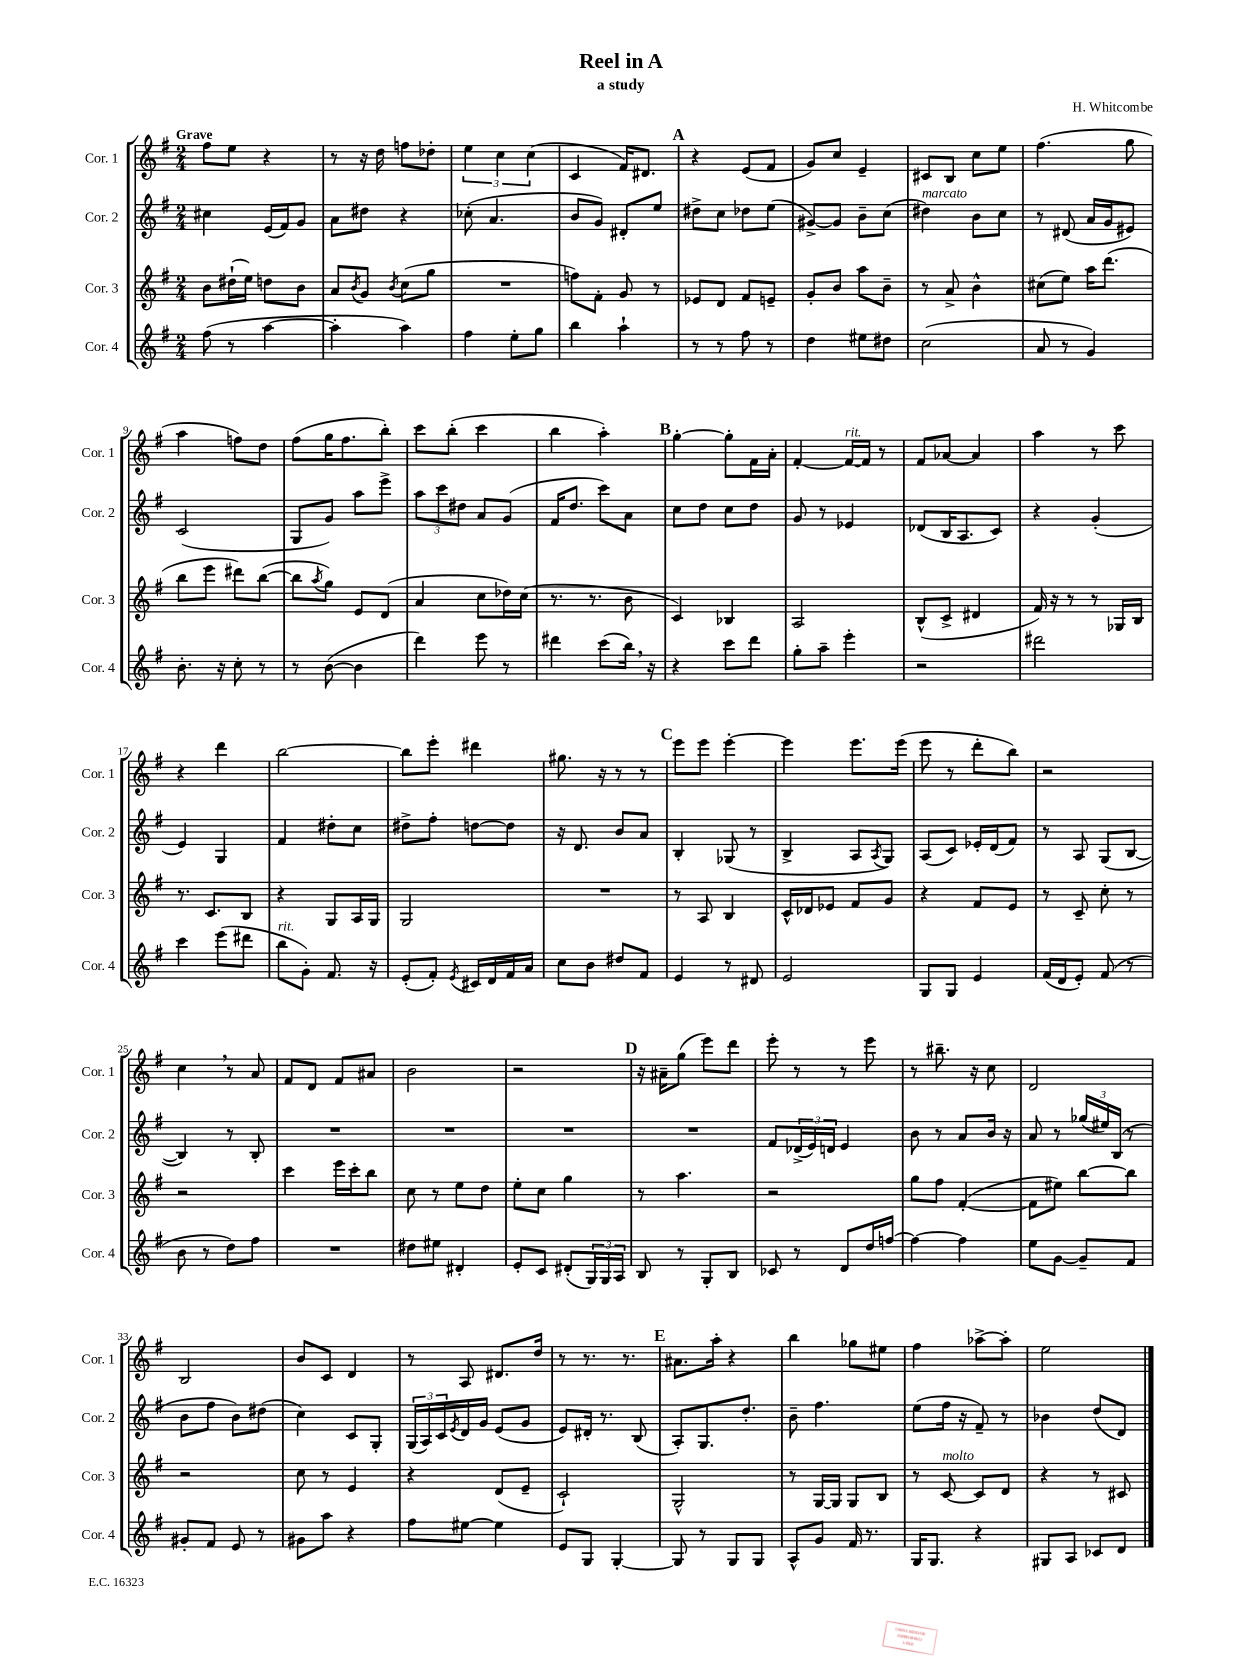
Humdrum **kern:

**kern	**kern	**kern	**kern
*staff4	*staff3	*staff2	*staff1
*clefG2	*clefG2	*clefG2	*clefG2
*k[f#]	*k[f#]	*k[f#]	*k[f#]
*M2/4	*M2/4	*M2/4	*M2/4
(8ff#	8b	4cc#	8ff#
8r	(16dd#`	.	8ee
.	16ee)	.	.
[4aa	8dd	(16e	4r
.	.	16f#)	.
.	8b	8g	.
=	=	=	=
4aa']	8a	8a	8r
.	8qb	.	.
.	8g	8dd#	16r
.	.	.	16dd
.	8qb	.	.
4aa)	(8cc	4r	8ff
.	8gg	.	8dd-'
=	=	=	=
4ff#	2r	(8cc-'	6ee
.	.	4.a	.
.	.	.	6cc
8ee'	.	.	.
.	.	.	(6cc
8gg	.	.	.
=	=	=	=
4bb	8ff)	8b	4c
.	8f#'	8g)	.
4aa`	8g	8d#'	16f#)
.	.	.	8.d#
.	8r	8ee	.
=	=	=	=
8r	8e-	8dd#^	4r
8r	8d	8cc	.
8ff#	8f#	8dd-	(8e
8r	8e~	(8ee	8f#
=	=	=	=
4dd	8g'	[8g#^)	8g)
.	8b	8g#]	8cc
8ee#	8aa	8b~	4e~
8dd#	8b~	(8cc	.
=	=	=	=
(2cc	8r	4dd#)	8c#
.	8a^	.	8B
.	4b^^	8b	8cc
.	.	8cc	8ee
=	=	=	=
8a	(8cc#	8r	(4.ff#
8r	8ee)	(8d#	.
4g)	16aa	16a	.
.	(8.ddd	16g	.
.	.	8e#)	8gg
=	=	=	=
8.b'	8bb	(2c	4aa
.	8eee	.	.
16r	.	.	.
8cc'	8ddd#)	.	8ff)
8r	([8bb	.	8dd
=	=	=	=
8r	8bb]	8G	(8ff#
.	8qaa	.	.
([8b	8gg)	8g)	16gg
.	.	.	8.ff#
4b]	8e	8aa	.
.	(8d	8eee^	8bb')
=	=	=	=
4ddd)	4a	12aa	8ccc
.	.	12ccc	.
.	.	.	(8bb'
.	.	12dd#	.
8eee	8cc	8a	4ccc
8r	16dd-)	(8g	.
.	(16cc	.	.
=	=	=	=
4ddd#	8.r	16f#	4bb
.	.	8.dd	.
.	8.r	.	.
(8ccc	.	8ccc)	4aa')
16bb)	8b	8a	.
16r	.	.	.
=	=	=	=
4r	4c)	8cc	[4gg'
.	.	8dd	.
8ccc	4B-	8cc	8gg']
8ddd	.	8dd	16f#
.	.	.	16a'
=	=	=	=
8gg'	2A	8g	[4f#'
8aa~	.	8r	.
4eee'	.	4e-	16f#_
.	.	.	16f#]
.	.	.	8r
=	=	=	=
2r	(8B^^	(8d-	8f#
.	8c^	16B	[8a-
.	.	8.A	.
.	4d#	.	4a-]
.	.	8c)	.
=	=	=	=
2ddd#	16f#)	4r	4aa
.	16r	.	.
.	8r	.	.
.	8r	(4g'	8r
.	16G-	.	8ccc
.	16B	.	.
=	=	=	=
4ccc	8.r	4e)	4r
.	8.c	.	.
(8eee	.	4G	4ddd
8ddd#	8B	.	.
=	=	=	=
8bb	4r	4f#	[2bb
8g')	.	.	.
8.f#	8G	8dd#'	.
.	16A	8cc	.
16r	16G	.	.
=	=	=	=
(8e'	2G	8dd#^	8bb]
8f#')	.	8ff#'	8eee'
8qe	.	.	.
16c#	.	[8dd	4ddd#
16d	.	.	.
16f#	.	8dd]	.
16a	.	.	.
=	=	=	=
8cc	2r	16r	8.gg#
.	.	8.d	.
8b	.	.	.
.	.	.	16r
8dd#	.	8b	8r
8f#	.	8a	8r
=	=	=	=
4e	8r	4B'	8eee
.	8A	.	8eee
8r	4B	(8G-	[4eee'
8d#	.	8r	.
=	=	=	=
2e	16c^^	4B^	4eee]
.	16d-	.	.
.	8e-	.	.
.	8f#	8A	8.eee
.	.	8qA	.
.	8g	8G)	.
.	.	.	(16eee
=	=	=	=
8G	4r	(8A	8eee
8G	.	8c)	8r
4e	8f#	16e-'	8ddd'
.	.	(16d	.
.	8e	8f#)	8bb)
=	=	=	=
(16f#	8r	8r	2r
16d	.	.	.
8e')	8c~	8A	.
(8f#	8cc'	(8G	.
8r	8r	[8B	.
=	=	=	=
8b	2r	4B])	4cc
8r	.	.	.
8dd)	.	8r	8r
8ff#	.	8B'	8a
=	=	=	=
2r	4ccc	2r	8f#
.	.	.	8d
.	16eee	.	8f#
.	16ccc'	.	.
.	8bb	.	8a#
=	=	=	=
8dd#	8cc	2r	2b
8ee#	8r	.	.
4d#'	8ee	.	.
.	8dd	.	.
=	=	=	=
8e'	8ee'	2r	2r
8c	8cc	.	.
(8d#'	4gg	.	.
24G)	.	.	.
24G	.	.	.
24A	.	.	.
=	=	=	=
8B	8r	2r	16r
.	.	.	16a#~
8r	4.aa	.	(8gg
8G'	.	.	8eee)
8B	.	.	8ddd
=	=	=	=
8c-	2r	8f#	8eee'
8r	.	(24d-^	8r
.	.	24e)	.
.	.	24d	.
8d	.	4e	8r
16dd	.	.	8eee
[16ff	.	.	.
=	=	=	=
4ff_	8gg	8b	8r
.	8ff#	8r	8.bb#~
4ff]	([4f#'	8a	.
.	.	.	16r
.	.	16b	8cc
.	.	16r	.
=	=	=	=
8ee	8f#]	8a	2d
[8g	8ee#)	8r	.
8g~]	[8bb	(24gg-	.
.	.	24ee#)	.
.	.	(24B	.
8f#	8bb]	8r	.
=	=	=	=
8g#'	2r	8b	2B
8f#	.	8ff#	.
8e	.	8b)	.
8r	.	(8dd#	.
=	=	=	=
8g#	8cc	4cc)	8b
8aa	8r	.	8c
4r	4e	8c	4d
.	.	8G'	.
=	=	=	=
8ff#	4r	(24G	8r
.	.	24A)	.
.	.	24c	.
.	.	8qe	.
[8ee#	.	16d	8A
.	.	16g	.
4ee#]	(8d	(8e	8.d#
.	8e~	8g	.
.	.	.	16dd
=	=	=	=
8e	2c`)	8e)	8r
8G	.	16d#'	8.r
.	.	8.r	.
[4G'	.	.	.
.	.	.	8.r
.	.	(8B	.
=	=	=	=
8G]	2G^^	8A')	8.a#
8r	.	8.G	.
.	.	.	16aa'
8G	.	.	4r
.	.	8.dd'	.
8G	.	.	.
=	=	=	=
8A^^	8r	8b~	4bb
8g	[16G	4.ff#	.
.	16G]	.	.
16f#	8G	.	8gg-
8.r	.	.	.
.	8B	.	8ee#
=	=	=	=
16G	8r	(8ee	4ff#
8.G	.	.	.
.	[8c	16ff#	.
.	.	16r	.
4r	8c]	8f#~)	[8aa-^
.	8d	8r	8aa-']
=	=	=	=
8G#	4r	4b-	2ee
8A	.	.	.
8c-	8r	(8dd	.
8d	8c#	8d)	.
==	==	==	==
*-	*-	*-	*-
